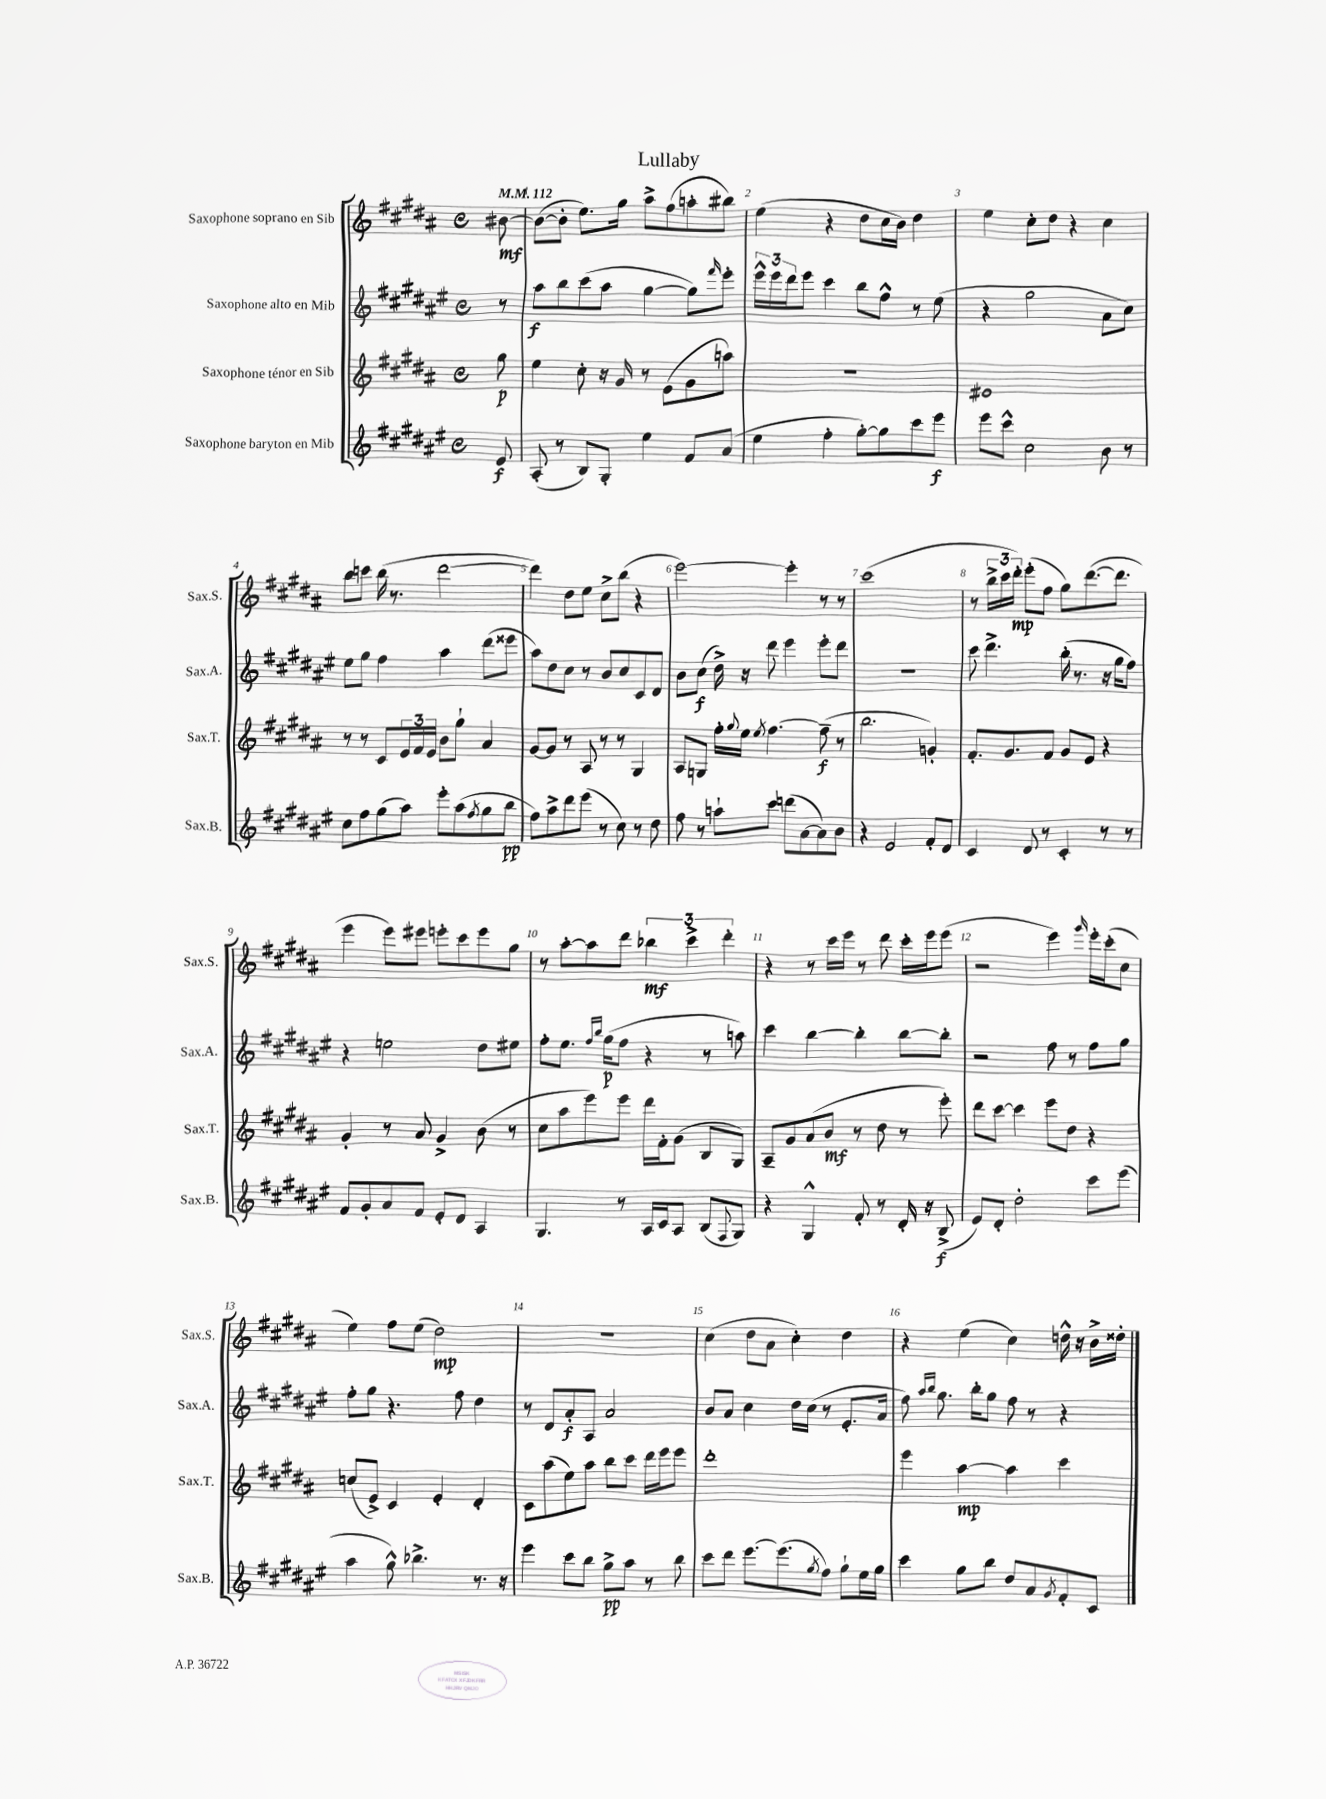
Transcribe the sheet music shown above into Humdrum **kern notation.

**kern	**kern	**kern	**kern
*staff4	*staff3	*staff2	*staff1
*clefG2	*clefG2	*clefG2	*clefG2
*k[f#c#g#d#a#e#]	*k[f#c#g#d#a#]	*k[f#c#g#d#a#e#]	*k[f#c#g#d#a#]
*M4/4	*M4/4	*M4/4	*M4/4
*met(c)	*met(c)	*met(c)	*met(c)
*MM112	*MM112	*MM112	*MM112
8e#	8gg#	8r	[8b#
=	=	=	=
(8A#'	4ee	8aa#	(8b#_
8r	.	8bb	8b#']
8B)	8cc#'	(8ccc#	8.ee)
8G#'	16r	8aa#	.
.	16g#	.	16gg#
4ee#	8r	[4gg#	8aa#^
.	(8e	.	(8ff#
8f#	8g#	8gg#])	8aa'
.	.	16qqfff#	.
(8a#	8aa)	8eee#'	8bb#)
=	=	=	=
4ee#	1r	24eee#^^	(4ee
.	.	24eee#	.
.	.	24ddd#	.
.	.	8eee#	.
4ff#'	.	4ccc#	4r
[8gg#')	.	8bb	8dd#
8gg#]	.	8ff#^^	16cc#
.	.	.	16b)
8ccc#	.	8r	4dd#
8eee#	.	(8ee#	.
=	=	=	=
8eee#	1e#	4r	4ee
8ccc#^^	.	.	.
2cc#	.	2gg#	8cc#'
.	.	.	8dd#
.	.	.	4r
8b	.	8a#	4cc#
8r	.	8cc#)	.
=	=	=	=
8cc#	8r	8ee#	8bb
8ff#	8r	8gg#	8ccc
(8gg#	8c#	4ff#	(16bb
.	.	.	8.r
8aa#)	24e	.	.
.	24f#	.	.
.	24e	.	.
8eee#'	8b	4aa#	[2ddd#
(8aa#	8gg#`	.	.
8qff#	.	.	.
8gg#	4a#	(8ddd#	.
8bb	.	8eee##	.
=	=	=	=
8ff#)	[8g#	8aa#)	4ddd#])
8aa#^	8g#]	8dd#	.
8ddd#	8r	8cc#	8dd#
(8eee#	8A#	8r	8ee
8r	8r	8b	8cc#^
8cc#)	8r	8cc#	(8bb
8r	4G#	8c#	4r
8dd#	.	8d#	.
=	=	=	=
8ff#	8A#	8b	[2eee)
8r	8G	(8cc#	.
8aa`	16ff#'	16dd#^)	.
.	8qqgg#	.	.
.	16ee	16r	.
.	8qee	.	.
8ccc#	[4.ff#	8ddd#	.
(8ddd	.	4eee#	4eee']
[8a#	.	.	.
8a#])	(8ff#~]	8eee#'	8r
8b	8r	8ddd#	8r
=	=	=	=
4r	2.bb	1r	(1ccc#
2e#	.	.	.
8f#'	4g')	.	.
8d#	.	.	.
=	=	=	=
4c#	8.f#'	8ccc#	8r
.	.	4.ddd#^	24bb^
.	.	.	24ccc#
.	8.g#	.	.
.	.	.	24ddd#')
8d#	.	.	(8eee'
8r	8f#	.	8ff#
4c#'	8g#	(16bb'	8gg#)
.	.	8.r	.
.	8e	.	([8.ddd#
8r	4r	16r	.
.	.	16gg#	8.ddd#]
8r	.	8ff#)	.
=	=	=	=
8f#	4g#'	4r	4eee
8g#'	.	.	.
8a#	8r	2ee	8eee)
8f#	8a#	.	8eee#
8e#'	4g#^	.	8eee'
8d#	.	.	8ccc#
4A#	(8b	8dd#	8eee
.	8r	8ee#	8gg#
=	=	=	=
4.G#	8cc#	8ff#'	8r
.	8aa#	8.ee#	[8aa#'
.	8eee)	.	8aa#]
.	.	16qqff#	.
.	.	16qqbb	.
.	.	(16gg#	.
8r	8eee	8ff#	8ddd#
16A#	16ddd#	4r	6bb-
16c#	16f#'	.	.
8A#	(8g#	.	.
.	.	.	6ccc#^
(8B	8B	8r	.
.	.	.	6ddd#'
8qqF#	.	.	.
8G#)	8G#)	8aa)	.
=	=	=	=
4r	8A#~	4ccc#	4r
.	8g#	.	.
4G#^^	(8a#	[4bb	8r
.	8b	.	16ccc#
.	.	.	16eee
8f#'	8r	4bb']	8r
8r	8dd#	.	8ddd#
16d#'	8r	[8bb	16ccc#'
16r	.	.	16eee
(8B^	8eee')	8bb']	(8eee
=	=	=	=
8e#)	8ddd#	2r	2r
8d#'	[8ccc#	.	.
2dd#'	4ccc#]	.	.
.	8eee	8ff#	4eee)
.	8dd#	8r	.
.	.	.	16qqggg#
8ccc#	4r	8ff#	16eee'
.	.	.	(16ccc#'
(8eee#	.	8gg#	8cc#
=	=	=	=
4aa#	(8cc	8ff#'	4ee)
.	8e^)	8gg#	.
8gg#^^)	4c#	4.r	8ff#
4.bb-^	.	.	(8ee
.	4e'	.	2dd#)
.	.	8ff#	.
8.r	4d#'	4dd#	.
16r	.	.	.
=	=	=	=
4eee#	8c#	8r	1r
.	(8aa#	8d#	.
8ccc#	8ee)	8a#'	.
8bb	8aa#	8A#	.
8gg#^	8bb	2a#	.
8aa#	8ccc#	.	.
8r	16ddd#	.	.
.	16eee	.	.
8bb	8eee	.	.
=	=	=	=
8ccc#	1ddd#'	8b	(4cc#
8ddd#	.	8a#	.
[8.eee#	.	4cc#	8dd#
.	.	.	8a#
(8.eee#]	.	.	.
.	.	16dd#	4cc#')
.	.	(16cc#	.
8qgg#	.	.	.
8ff#)	.	8r	.
8gg#`	.	8.e#'	4dd#
16ee#	.	.	.
16gg#	.	16a#	.
=	=	=	=
4ccc#	4eee	8ff#)	4r
.	.	16qqaa#	.
.	.	16qqbb	.
.	.	8.gg#	.
8gg#	[4aa#	.	(4ee
.	.	16bb'	.
8bb	.	8gg#	.
8dd#	4aa#]	8ff#	4cc#)
8a#	.	8r	.
8qg#	.	.	.
8f#'	4ccc#	4r	16dd^^
.	.	.	16r
8c#	.	.	16b^
.	.	.	16dd##'
==	==	==	==
*-	*-	*-	*-
